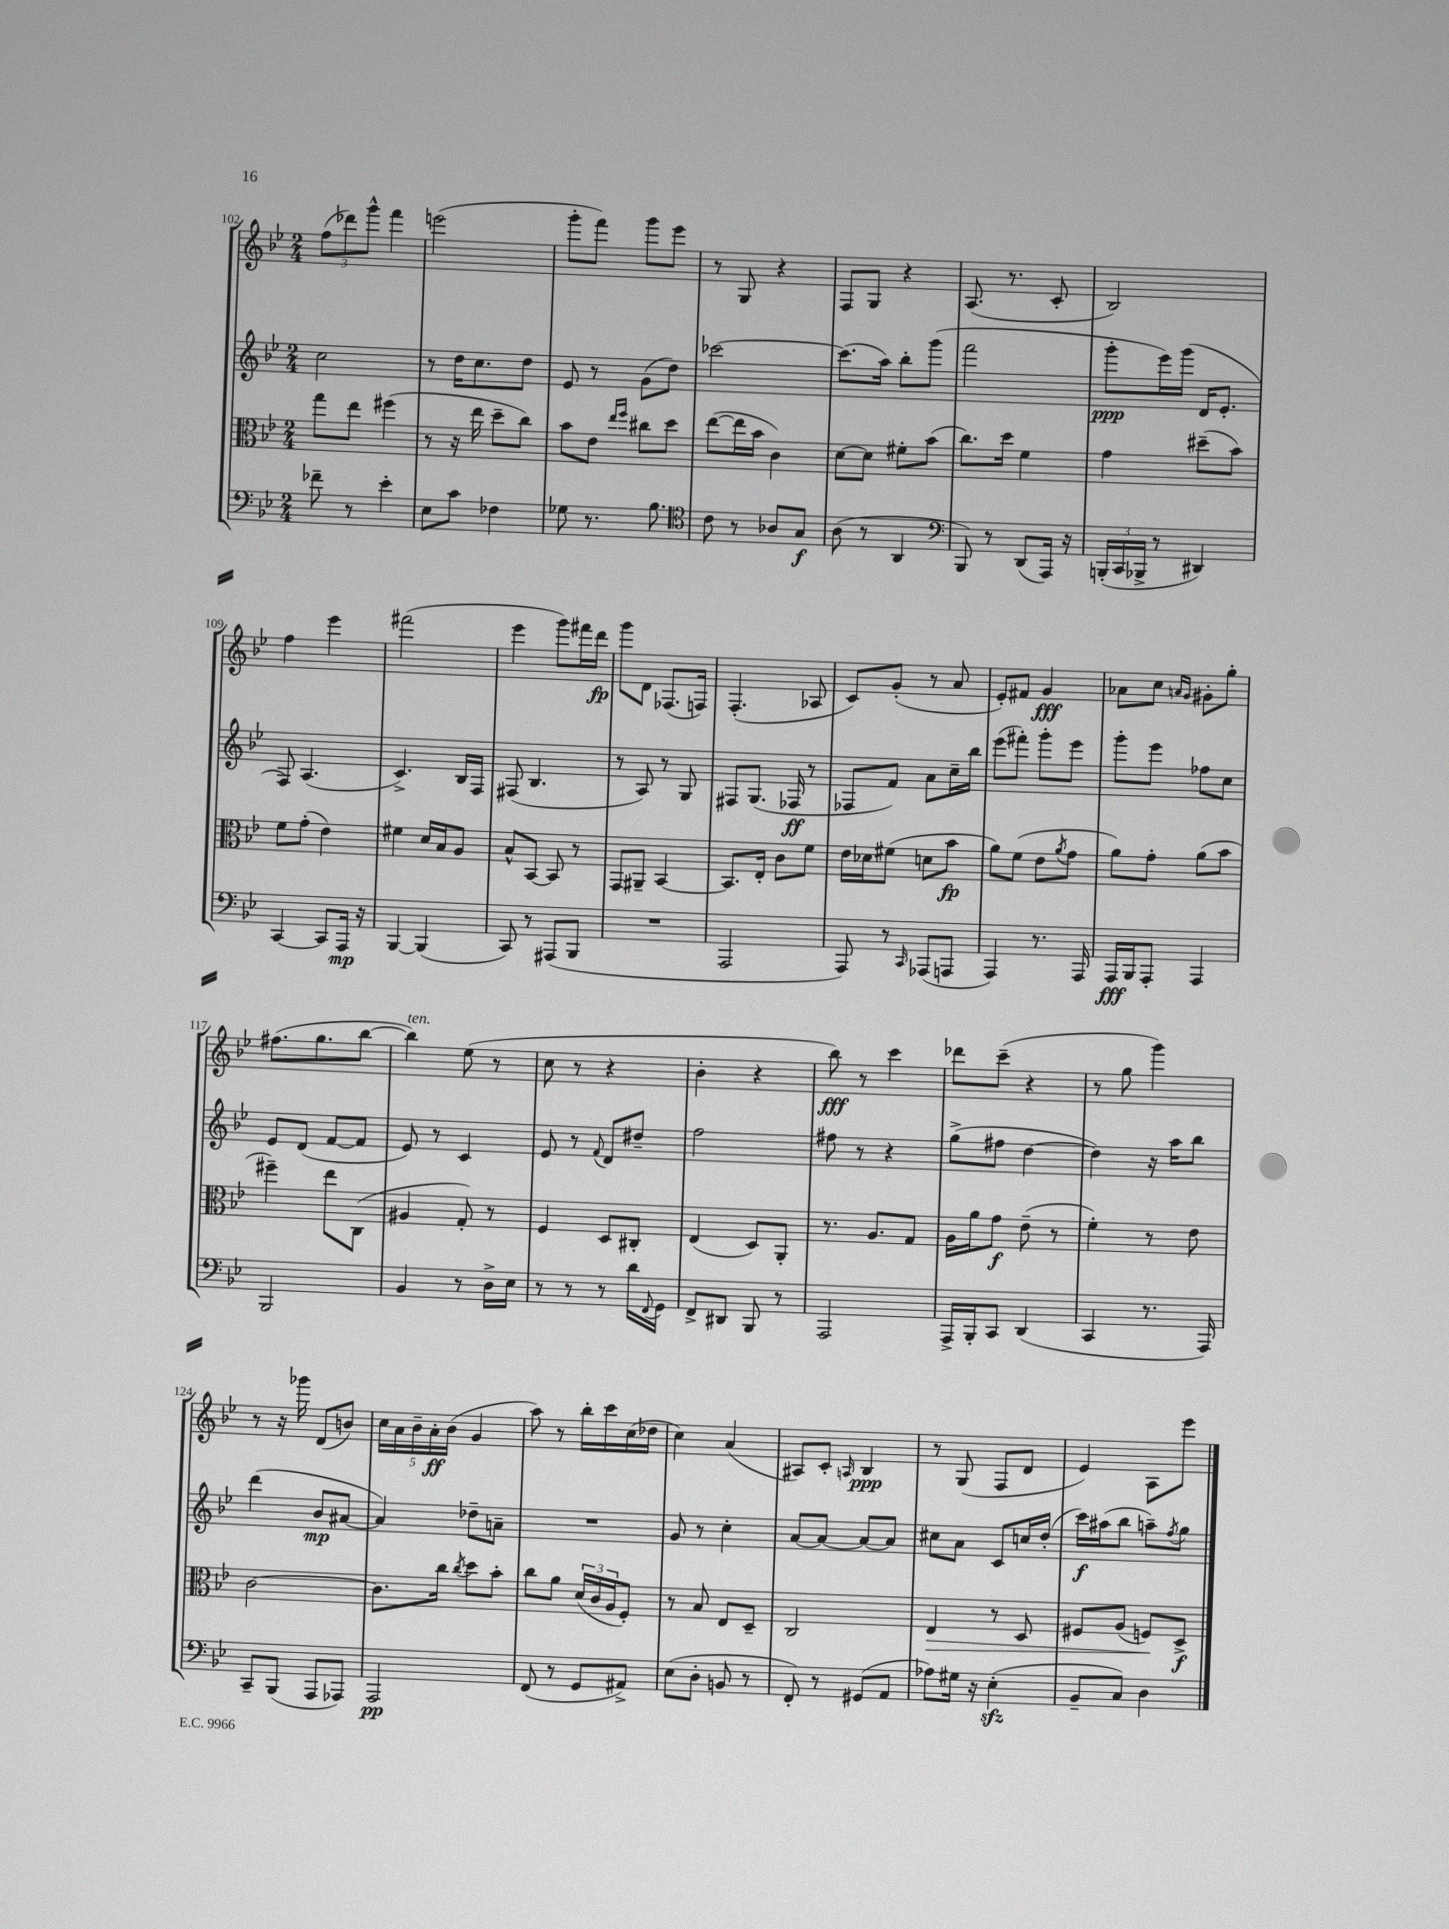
<<
\new StaffGroup <<
\new Staff = "s0" {
    \clef treble \key bes \major \numericTimeSignature \time 2/4
    \tuplet 3/2 { f''8( des'''8) g'''8-^ } f'''4 |
    e'''2( |
    g'''8-. f'''8) g'''8 ees'''8 |
    r8 g8 r4 |
    f8 g8 r4 |
    a8.( r8. c'8-. |
    bes2) |
    f''4 ees'''4 |
    fis'''2( |
    ees'''4 g'''8) fis'''16 d'''16\fp |
    g'''8 d'8 fes8.( f16) |
    f4.-.( aes8 |
    c'8) g'8-.( r8 a'8 |
    ees'8-.) fis'8 g'4\fff |
    aes'8 c''8 \grace { a'16 g'16 } gis'8-. g''8-. |
    fis''8.( g''8. bes''8~ |
    bes''4^\markup { \italic "ten." }) ees''8( r8 |
    c''8 r8 r4 |
    bes'4-. r4 |
    bes''8\fff) r8 c'''4 |
    des'''8 c'''8--( r4 |
    r8 g''8 g'''4) |
    r8 r16 ges'''16 d'8( b'8) |
    \tuplet 5/4 { c''16 a'16 bes'16-- a'16-.\ff bes'16( } g'4 |
    a''8) r8 bes''16-. c'''16 c''16( des''16 |
    c''4) a'4( |
    ais8) c'8-. \grace { a16 } bes4\ppp |
    r8 g8( f8 d'8 |
    ees'4) a8 ees'''8 \bar "|." |
}
\new Staff = "s1" {
    \clef treble \key bes \major \numericTimeSignature \time 2/4
    c''2 |
    r8 d''16 c''8. d''8 |
    ees'8 r8 g'8( d''8) |
    ces'''2~ |
    ces'''8.( a''16) bes''8-. g'''8( |
    f'''2 |
    g'''8-.\ppp ees'''16) g'''16( d'16 ees'8.-. |
    f8) a4.( |
    c'4.->) bes16 f16 |
    fis8( bes4. |
    r8 a8) r8 g8 |
    fis8 g8.( fes16\ff r8 |
    fes8 f'8) a'8 c''16-- bes''16 |
    ees'''8( fis'''8-.) g'''8-. ees'''8 |
    g'''8-. ees'''8 fes''8 c''8 |
    ees'8 d'8( f'8~ f'8 |
    ees'8) r8 c'4 |
    ees'8 r8 \appoggiatura { f'8 } d'8 dis''8-- |
    f''2 |
    fis''8 r8 r4 |
    g''8->( fis''8 d''4~ |
    d''4) r16 a''16 bes''8 |
    d'''4( bes'8\mp ais'8~ |
    ais'4) des''8-- a'8-- |
    R2 |
    g'8 r8 c''4-. |
    a'8~ a'8~ a'8~ a'8 |
    cis''8 a'8 c'8 c''16 d''16-.( |
    c'''16\f) ais''16( bes''8 a''8--) \acciaccatura { f''8 } g''8 \bar "|." |
}
\new Staff = "s2" {
    \clef alto \key bes \major \numericTimeSignature \time 2/4
    g''8 ees''8 fis''4( |
    r8 r16 ees''16 d''8-- c''8) |
    bes'8 ees'8 \grace { ees''16 f''16 } cis''8 d''8 |
    ees''8~( ees''16 bes'16 c'4) |
    d'8~ d'8 fis'8-. bes'8( |
    c''8.) d''16 f'4 |
    g'4 dis''8--( bes'8) |
    f'8 g'8-.( ees'4) |
    fis'4 d'16 bes16 a8 |
    bes8-^ bes,8~ bes,8 r8 |
    g,8 ais,8-- bes,4~ |
    bes,8. ees16-. c'8 f'8 |
    ees'16 des'16 fis'8( d'8 bes'8\fp |
    a'8) f'8( ees'8 \acciaccatura { a'8 } g'8 |
    a'8) g'8-. a'8( bes'8 |
    fis''4--) ees''8 c8( |
    ais4 g8-.) r8 |
    f4 d8 cis8-. |
    ees4( d8) a,8-. |
    r8. a8. g8 |
    a16 a'16 g'8\f ees'8--( r8 |
    f'4-.) r8 ees'8 |
    c'2~ |
    c'8. c''16 \acciaccatura { c''8 } d''8 bes'8-. |
    c''8 a'8 \tuplet 3/2 { d'16( c'16 a16 } f8-.) |
    r8 bes8 ees8 d8-- |
    c2 |
    ees4\> r8 d8 |
    fis8 a8( f8\!) d8->\f \bar "|." |
}
\new Staff = "s3" {
    \clef bass \key bes \major \numericTimeSignature \time 2/4
    fes'8-- r8 ees'4-. |
    ees8 c'8 fes4 |
    ges8 r8. bes8. |
    \clef tenor c'8 r8 aes8 g8\f |
    a8( r8 a,4 |
    \clef bass bes,,8) r8 d,8( a,,16) r16 |
    \tuplet 3/2 { b,,16-.( c,16 bes,,16-> } r8 dis,4) |
    c,4~ c,8 a,,16\mp r16 |
    bes,,4~ bes,,4( |
    c,8) r8 ais,,8( bes,,8 |
    R2 |
    a,,2 |
    a,,8) r8 \grace { c,16 } aes,,8( a,,8 |
    a,,4) r8. a,,16 |
    a,,16\fff bes,,16 a,,8-. a,,4 |
    bes,,2 |
    bes,4 r8 d16-> ees16 |
    r8 r8 r8 d'16 \appoggiatura { f,8 } g,16 |
    f,8-> dis,8 bes,,8 r8 |
    a,,2 |
    a,,16-> bes,,16-. c,8 d,4( |
    c,4 r8. a,,16) |
    c,8-- bes,,8( a,,8 aes,,8) |
    a,,2\pp |
    f,8( r8 g,8 ais,8->) |
    ees8( d8-. b,8 r8 |
    f,8-.) r8 gis,8( a,8 |
    aes8) gis16 r16 ees4-.\sfz( |
    bes,8-- c8) d4 \bar "|." |
}
>>
>>
\layout { \context { \Score currentBarNumber = #102 } }
